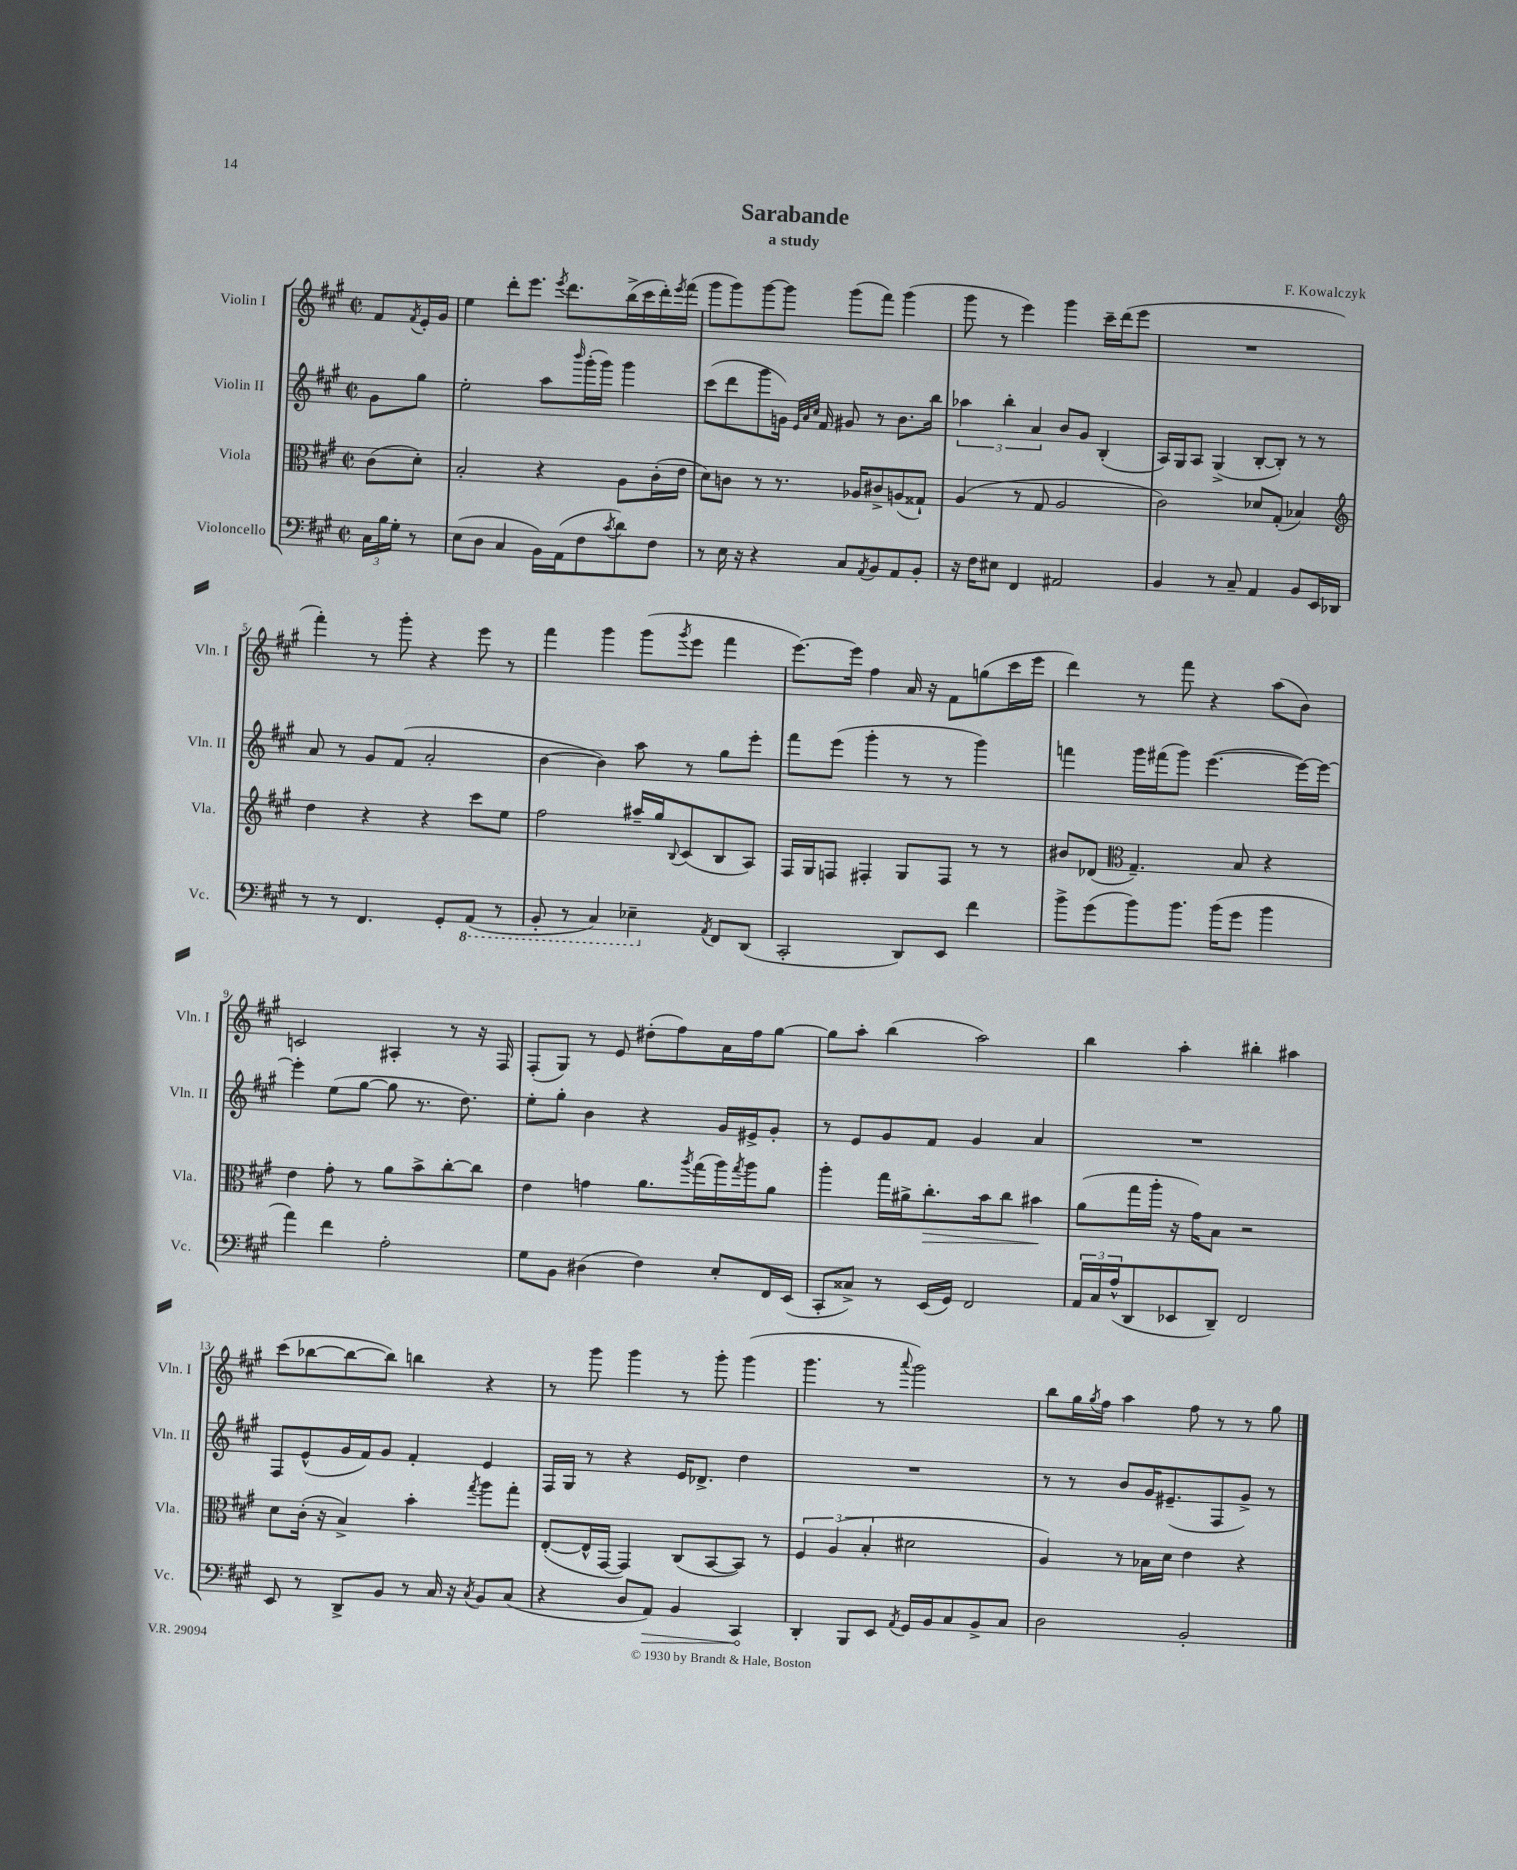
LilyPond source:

\header { title = "Sarabande" composer = "F. Kowalczyk" subtitle = "a study" }
<<
\new StaffGroup <<
\new Staff = "s0" \with { instrumentName = "Violin I" shortInstrumentName = "Vln. I" } {
    \clef treble \key a \major \defaultTimeSignature \time 2/2 \partial 4
    fis'8 \acciaccatura { fis'8 } e'16-. gis'16 |
    e''4 d'''8-. e'''8. \acciaccatura { e'''8 } d'''8. b''16->( cis'''16 d'''16-.) \acciaccatura { e'''8 } fis'''16( |
    gis'''8 gis'''8) gis'''8~ gis'''8 gis'''8( fis'''8) gis'''4( |
    gis'''8 r8 e'''4) gis'''4 cis'''16-- d'''16( e'''8 |
    R1 |
    fis'''4-.) r8 gis'''8-. r4 e'''8 r8 |
    fis'''4 gis'''4 gis'''8( \acciaccatura { gis'''8 } e'''8 fis'''4 |
    e'''8.~) e'''16 fis''4 a'16 r16 fis'8 g''8( cis'''16 e'''16 |
    d'''4) r8 fis'''8 r4 a''8( b'8) |
    c'2 ais4-. r8 r16 fis16 |
    fis8-.( gis8) r8 e'8 dis''8-.( fis''8) a'16 fis''16 gis''8~ |
    gis''8 a''8-. b''4( a''2) |
    b''4 a''4-. bis''4-. ais''4 |
    cis'''8( bes''8~ bes''8~ bes''8) b''4 r4 |
    r8 gis'''8 gis'''4 r8 gis'''8-. gis'''4( |
    gis'''4. r8 \appoggiatura { a'''8 } gis'''2) |
    b''8 gis''16 \acciaccatura { gis''8 } fis''16 a''4 fis''8 r8 r8 gis''8 \bar "|." |
}
\new Staff = "s1" \with { instrumentName = "Violin II" shortInstrumentName = "Vln. II" } {
    \clef treble \key a \major \defaultTimeSignature \time 2/2 \partial 4
    gis'8 gis''8 |
    e''2-. a''8 \grace { b'''16 } gis'''16-.( gis'''16) gis'''4 |
    cis'''8( d'''8 gis'''8 g'16) \grace { e'32 a'32 cis''32 } fis'16 gis'8 r8 b'8. b''16 |
    \tuplet 3/2 { aes''4 b''4-. a'4 } b'8 gis'8 b4-.( |
    a16) gis16 a8 gis4->( b8~-. b8-.) r8 r8 |
    a'8 r8 gis'8 fis'8( a'2-. |
    b'4~ b'4) a''8 r8 gis''8 e'''8-. |
    fis'''8 e'''8( gis'''4-. r8 r8 gis'''4) |
    f'''4 gis'''16 fis'''16( gis'''8) e'''4.~( e'''16~) e'''16~ |
    e'''4-. e''8( gis''8~ gis''8 r8. d''8.) |
    e''8-. gis''8-. b'4 r4 gis'16 eis'16-> gis'8-. |
    r8 e'8 gis'8 fis'8 gis'4 a'4 |
    R1 |
    fis8 e'8-^( gis'16 fis'16) gis'8 fis'4-. e'4 |
    fis16 gis16 r8 r4 e'16 des'8.-> d''4 |
    R1 |
    r8 r8 b'8 gis'16 eis'8.--( fis8 gis'8->) r8 \bar "|." |
}
\new Staff = "s2" \with { instrumentName = "Viola" shortInstrumentName = "Vla." } {
    \clef alto \key a \major \defaultTimeSignature \time 2/2 \partial 4
    cis'8( d'8-.) |
    b2-. r4 a8 cis'16-.( e'16 |
    d'8) c'8 r8 r8. aes16 cis'8-> a8( gisis8-!) |
    a4( r8 gis8 a2 |
    cis'2) des'8 gis8-.( bes4) |
    \clef treble d''4 r4 r4 cis'''8 e''8 |
    fis''2 ais''16-- gis''16 \appoggiatura { b8 } cis'8( b8 a8) |
    fis16 gis16 f8 fis4-. gis8 fis8 r8 r8 |
    bis'8 des'8( \clef alto gis4.--) b8 r4 |
    e'4 gis'8-. r8 a'8 b'8-> cis''8~-. cis''8 |
    e'4 g'4 a'8. \acciaccatura { a''8 } gis''16( a''16) \acciaccatura { gis''8 } a''16 a'8 |
    a''4-. gis''16 ais'16-> cis''8.-.\> b'16 cis''8 bis'4\! |
    a'8( gis''16 a''16-. r16 gis'16) b8 r2 |
    d'8 cis'16-.( r16 b4->) b'4-. \acciaccatura { gis''8 } a''8 gis''8-. |
    e8~-.( e16-^ gis,16~ gis,4) cis8( b,8~ b,8) r8 |
    \tuplet 3/2 { fis4 a4( b4-. } dis'2 |
    a4) r8 bes16 d'16 e'4 r4 \bar "|." |
}
\new Staff = "s3" \with { instrumentName = "Violoncello" shortInstrumentName = "Vc." } {
    \clef bass \key a \major \defaultTimeSignature \time 2/2 \partial 4
    \tuplet 3/2 { cis16 b16 gis16-. } r8 |
    e8( d8 cis4 b,16) a,16( fis8 \acciaccatura { cis'8 } d'8) fis8 |
    r8 e16 r16 r4 cis8 \acciaccatura { a,8 } b,8 a,8 b,8-. |
    r16 fis16 eis8 fis,4 ais,2 |
    b,4 r8 cis8-- a,4 b,8 e,16 des,16 |
    r8 r8 fis,4. gis,8-. \ottava #-1 a,,8( r8 |
    b,,8-. r8 cis,4) ees,4-- \ottava #0 \acciaccatura { a,8 } fis,8 d,8( |
    cis,2-. d,8) e,8 fis'4 |
    b'8-> gis'8( b'8) b'8. b'16( gis'8 b'4 |
    a'4) fis'4 a2-. |
    gis8 b,8 dis4( fis4) e8-. fis,16 e,16( |
    cis,8-. cisis8->) r8 e,16( gis,16) fis,2 |
    \tuplet 3/2 { a,16 cis16 a16-^( } d,8 ees,8 d,8--) fis,2 |
    e,8 r8 d,8-> b,8 r8 cis16 r16 \acciaccatura { cis8 } b,8 cis8( |
    r4 d8 \once \override Hairpin.circled-tip = ##t a,8\>) b,4 cis,4\! |
    d,4-. b,,8 e,8 \acciaccatura { a,8 } gis,16 b,16 cis8 b,8-> cis8 |
    d2 b,2-. \bar "|." |
}
>>
>>
